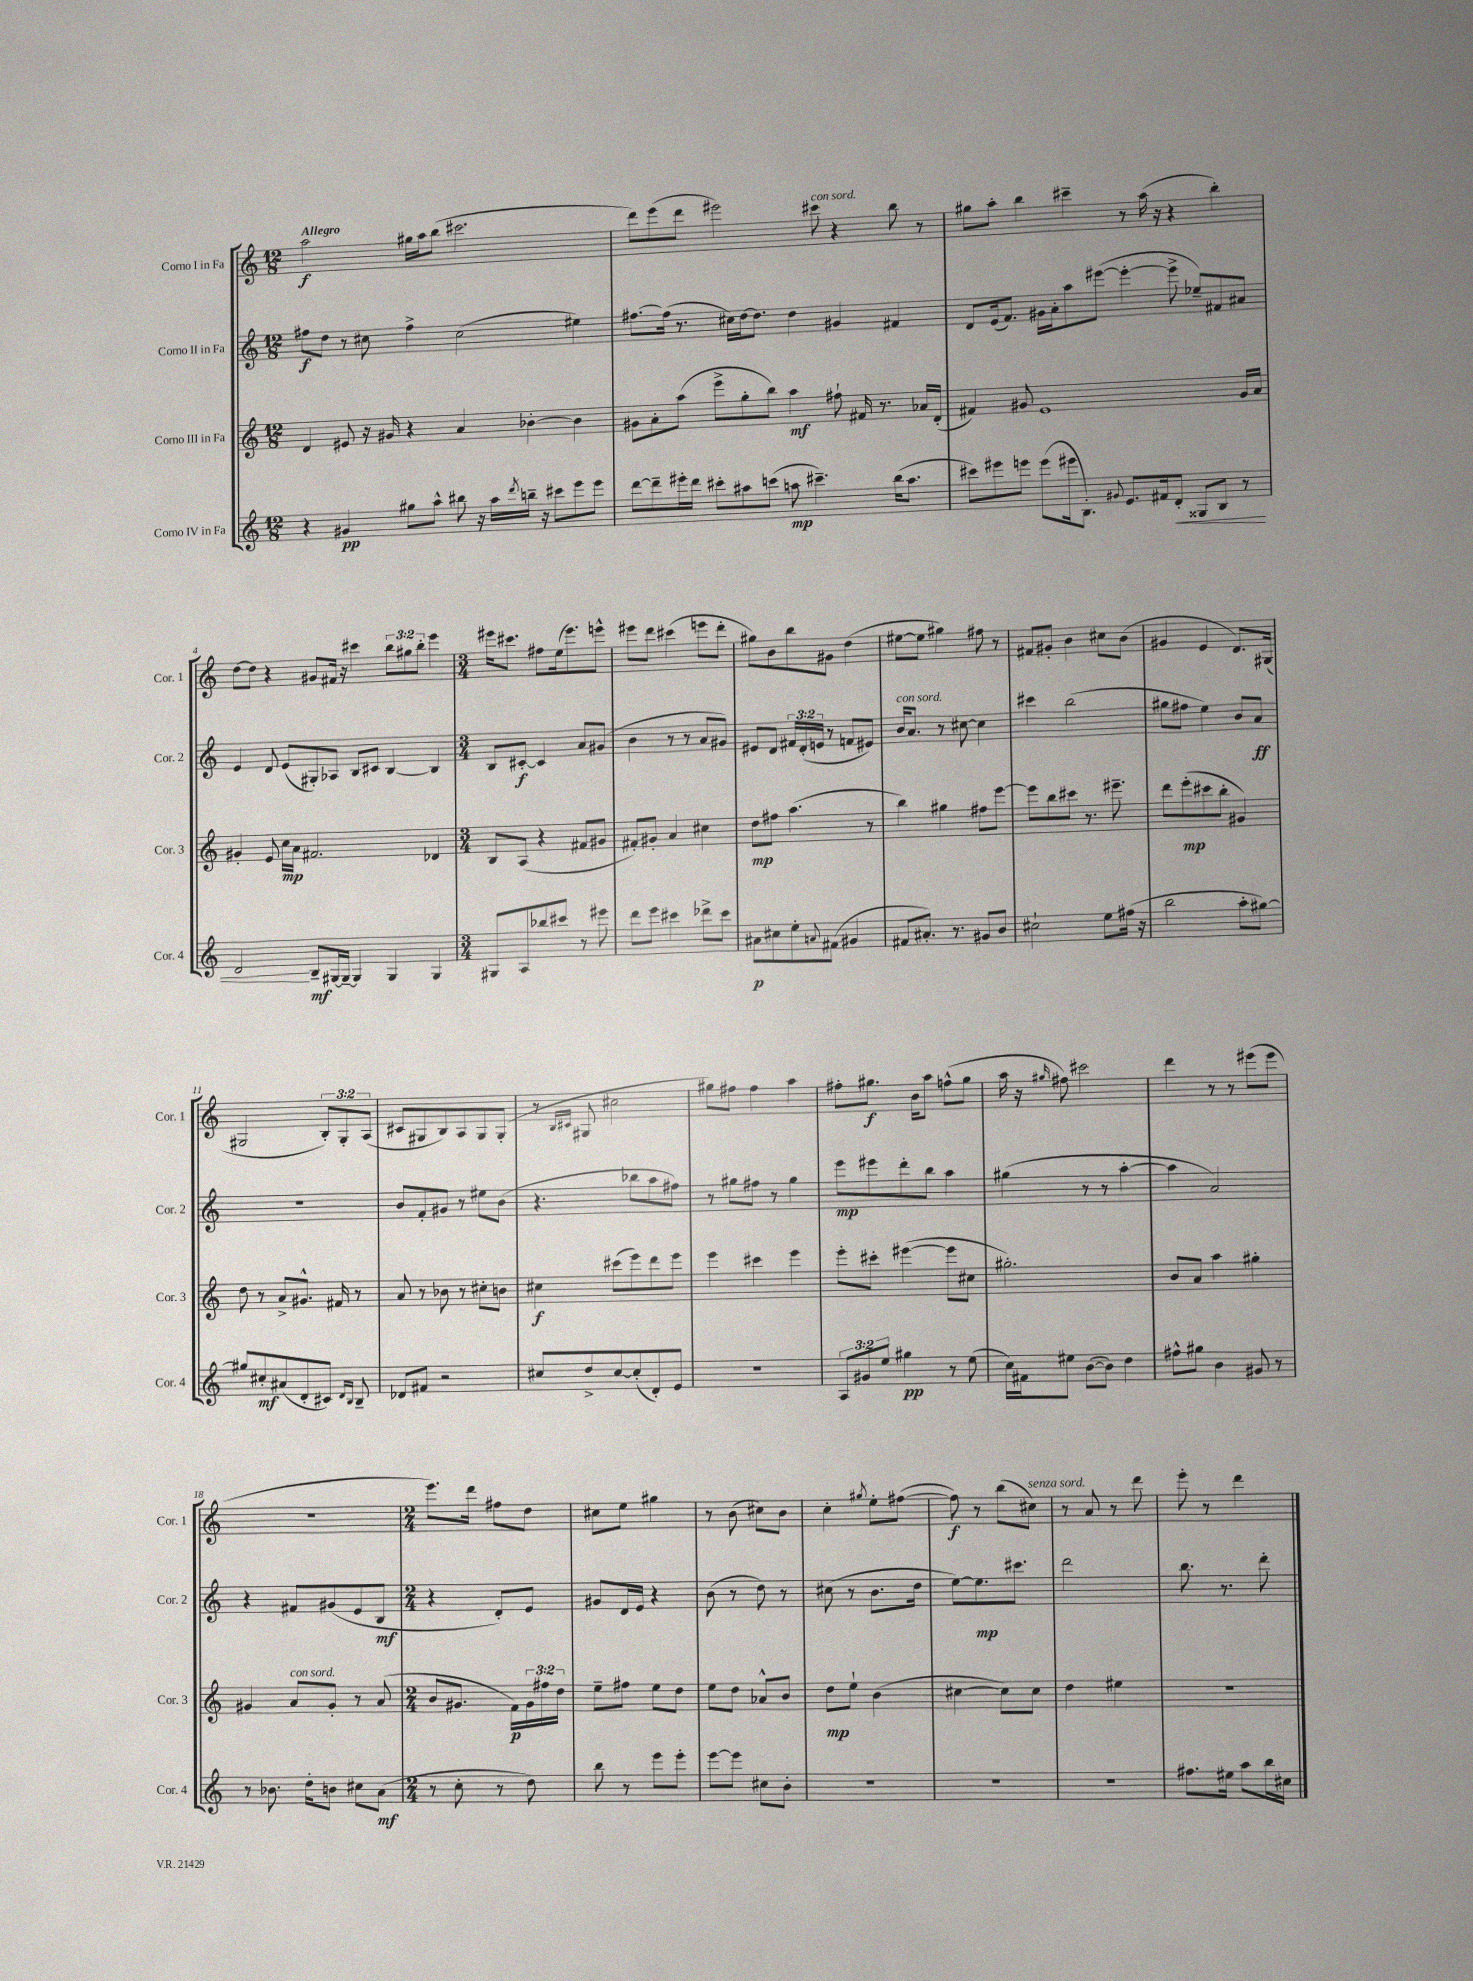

**kern	**dynam	**kern	**dynam	**kern	**dynam	**kern	**dynam
*part4	*part4	*part3	*part3	*part2	*part2	*part1	*part1
*staff4	*staff4	*staff3	*staff3	*staff2	*staff2	*staff1	*staff1
*I"Corno IV in Fa	*	*I"Corno III in Fa	*	*I"Corno II in Fa	*	*I"Corno I in Fa	*
*I'Cor. 4	*	*I'Cor. 3	*	*I'Cor. 2	*	*I'Cor. 1	*
*clefG2	*	*clefG2	*	*clefG2	*	*clefG2	*
*k[]	*	*k[]	*	*k[]	*	*k[]	*
*M12/8	*	*M12/8	*	*M12/8	*	*M12/8	*
=1	=1	=1	=1	=1	=1	=1	=1
!	!	!	!	!	!	!LO:TX:a:B:t=Allegro	!
4r	.	4d/	.	8ff#X\L	f	2aa\	f
.	.	.	.	8dd\J	.	.	.
4g#X/	pp	8e#X/	.	8r	.	.	.
.	.	16r	.	8cc#X\	.	.	.
.	.	16g#X/	.	.	.	.	.
8gg#X\L	.	4r	.	4ff#^\	.	16gg#X\LL	.
.	.	.	.	.	.	16aa\J	.
8aa^^\J	.	.	.	.	.	(8bb\J	.
8bb#X\	.	4a/	.	(2cc#\	.	2.ccc#X\	.
16r	.	.	.	.	.	.	.
16aa\LL	.	.	.	.	.	.	.
8qddd/	.	.	.	.	.	.	.
16bbn~\JJ	.	[4b-X'\	.	.	.	.	.
16r	.	.	.	.	.	.	.
8ccc#X\L	.	.	.	.	.	.	.
8eee\	.	4b-\]	.	4ee#X\)	.	.	.
8eee\J	.	.	.	.	.	.	.
=2	=2	=2	=2	=2	=2	=2	=2
[8ddd\L	.	8g#X\L	.	[8.ff#X\L	.	8ddd\L)	.
8ddd~\]	.	8a'\	.	.	.	(8eee\	.
.	.	.	.	(16ff#\Jk]	.	.	.
16eee#X'\L	.	(8aa\J	.	8.r	.	8ddd\J	.
16ddd\JJ	.	.	.	.	.	.	.
8ccc#X'\L	.	8eee^\L	.	.	.	2eee#X\)	.
.	.	.	.	16cc#X\LL)	.	.	.
8aa#X\	.	8gg'\	.	[16dd\J	.	.	.
.	.	.	.	8.dd\J]	.	.	.
(8cccn\J	.	8bb\J)	.	.	.	.	.
8aan\	mp	4aa\	mf	4dd\	.	.	.
!	!	!	!	!	!	!LO:TX:a:i:t=con sord.	!
4.ccc#X~\)	.	.	.	.	.	8ccc#X\	.
.	.	8ff#X`\	.	4g#X/	.	4r	.
.	.	16f#X/	.	.	.	.	.
.	.	8.r	.	.	.	.	.
(16bb\KL	.	.	.	4f#X/	.	8bb\	.
8.aa\J	.	.	.	.	.	.	.
.	.	16a-X/LL	.	.	.	8r	.
.	.	(16d'/JJ	.	.	.	.	.
=3	=3	=3	=3	=3	=3	=3	=3
8ccc#X\L)	.	4f#X/)	.	8d/L	.	8gg#X\L	.
8eee#X\	.	.	.	(16e/k	.	8aa'\J	.
.	.	.	.	8.f/J)	.	.	.
8eeen\J	.	8g#X/	.	.	.	4bb\	.
(8eee\L	.	1e	.	16g#X\LL	.	.	.
.	.	.	.	16a'\J	.	.	.
16eee#X\k	.	.	.	8aa\	.	4ccc#X~\	.
8.B'\J)	.	.	.	.	.	.	.
.	.	.	.	([8eee#X\J	.	.	.
8qqg#X/	.	.	.	.	.	.	.
8.e/L	.	.	.	4eee#'\_	.	8r	.
.	.	.	.	.	.	(16aa\	.
16f#X/k	.	.	.	.	.	16r	.
!	!LO:HP:b	!	!	!	!	!	!
8d'/J	<	.	.	8eee#^\]	.	4r	.
8G##X/L	.	.	.	8ee-X~/L)	.	.	.
8B/J	.	.	.	8f#X/	.	4bb'\)	.
8r	.	16g#/LL	.	8a#X/J	.	.	.
.	.	16a/JJ	.	.	.	.	.
!!LO:LB:g=z
=4	=4	=4	=4	=4	=4	=4	=4
2d/	.	4g#X'/	.	4e/	.	[8dd\L	.
.	.	.	.	.	.	8dd\J]	.
.	.	8e/	.	8d/	.	4r	.
.	.	16cc\LL	mp	(8e/L	.	.	.
.	.	16a\JJ	.	.	.	.	.
8B~/L	[ mf	2.f#X/	.	8G#X'/)	.	8g#X/L	.
[16G#X/L	.	.	.	8A-X/J	.	16f#X/Jk	.
16G#~/JJ_	.	.	.	.	.	16r	.
4G#/]	.	.	.	8B/L	.	4ccc#X\	.
.	.	.	.	8c#X/J	.	.	.
4G#/	.	.	.	[4B/	.	12bb\L	.
.	.	.	.	.	.	12gg#X\	.
.	.	.	.	.	.	12bb'\J	.
4G#/	.	4d-X/	.	4B/]	.	4eee\	.
=5	=5	=5	=5	=5	=5	=5	=5
*M3/4	*	*M3/4	*	*M3/4	*	*M3/4	*
8G#X/L	.	8B/L	.	8B/L	.	16eee#X\KL	.
.	.	.	.	.	.	8.ccc#X\J	.
8A/	.	(8A/J	.	[8c#X'/J	f	.	.
8bb-X/	.	4r	.	4c#/]	.	8ff#X\L	.
8ccc#X/J	.	.	.	.	.	(16ee\k	.
.	.	.	.	.	.	8.eee#\)	.
8r	.	8f#X/L	.	8a/L	.	.	.
8eee#X\	.	8g#X/J	.	(8g#X/J	.	8eeen^^\J	.
=6	=6	=6	=6	=6	=6	=6	=6
8ddd\L	.	8f#X'/L)	.	4b\	.	8eee#X\L	.
8eee\J	.	8g#X'/J	.	.	.	8ddd\J	.
4ccc#X\	.	4a/	.	8r	.	(4ccc#X\	.
.	.	.	.	8r	.	.	.
8ddd-X^\L	.	4cc#X\	.	8a/L	.	8eeen\L	.
8ccc#\J	.	.	.	8g#X/J)	.	8ddd'\J	.
=7	=7	=7	=7	=7	=7	=7	=7
8a#X\L	p	8dd\L	mp	8e#X/L	.	8gg#X\L)	.
8cc#X\	.	8ff#X\J	.	8d/J	.	8b\	.
8ee'\	.	(4.aa\	.	24f#X/LL	.	8bb\	.
.	.	.	.	(24d'/	.	.	.
.	.	.	.	24en/JJ	.	.	.
8qqan/	.	.	.	.	.	.	.
(8f#X\J	.	.	.	8r	.	8g#X\J	.
4g#X/	.	.	.	8fn/L	.	(4dd\	.
.	.	8r	.	8e#X/J)	.	.	.
=8	=8	=8	=8	=8	=8	=8	=8
!	!	!	!	!LO:TX:a:i:t=con sord.	!	!	!
8f#X/L	.	4bb\)	.	16b/KL	.	[8ee#X\L	.
.	.	.	.	8.a/J	.	.	.
8.a#X'/J)	.	.	.	.	.	8ee#\J]	.
.	.	4gg#X\	.	8r	.	4gg#X\)	.
8.r	.	.	.	.	.	.	.
.	.	.	.	[8cc#X\	.	.	.
8g#X/L	.	8ff#X\L	.	4cc#\]	.	8ff#X\	.
8b/J	.	[8eee\J	.	.	.	8r	.
=9	=9	=9	=9	=9	=9	=9	=9
2cc#X`\	.	8eee\L]	.	4ccc#X\	.	8f#X/L	.
.	.	8bb\	.	.	.	8g#X'/J	.
.	.	8ccc#X\J	.	(2bb\	.	4b\	.
.	.	8.r	.	.	.	.	.
8ee\L	.	.	.	.	.	8cc#X\L	.
.	.	8.eee#X~\	.	.	.	.	.
(16ff#X\Jk	.	.	.	.	.	(8b\J	.
16r	.	.	.	.	.	.	.
=10	=10	=10	=10	=10	=10	=10	=10
2bb\	.	8ddd\L	.	8gg#X\L	.	4g#X/	.
.	.	(8eee'\	mp	8ff#X\J	.	.	.
.	.	8ccc#X\	.	4ee\)	.	4e/	.
.	.	8bb'\J	.	.	.	.	.
8aa'\L	.	4g#X/)	.	8b/L	.	8.d/L)	.
[8gg#X\J)	.	.	.	8a/J	ff	.	.
.	.	.	.	.	.	(16G#X/Jk	.
!!LO:LB:g=z
=11	=11	=11	=11	=11	=11	=11	=11
8gg#X/L]	.	8dd\	.	2.r	.	2G#X/	.
8cc#X'/	mf	8r	.	.	.	.	.
(8a#X/	.	8a^/L	.	.	.	.	.
8d'/	.	8.g#X^^/J	.	.	.	.	.
8c#X/J)	.	.	.	.	.	12B'/L)	.
.	.	16f#X/	.	.	.	.	.
.	.	.	.	.	.	12G#'/	.
16qqd/LL	.	.	.	.	.	.	.
16qqB/JJ	.	.	.	.	.	.	.
8B~/	.	8r	.	.	.	.	.
.	.	.	.	.	.	(12A/J	.
=12	=12	=12	=12	=12	=12	=12	=12
8d-X/L	.	8a/	.	8b/L	.	8c#X/L	.
8f#X/J	.	8r	.	8f'/	.	8G#X/	.
2r	.	8b-X\	.	8g#X/J	.	8B/)	.
.	.	8r	.	8r	.	8A/	.
.	.	8cc#X'\L	.	8ee#X\L	.	8G#/	.
.	.	8bn\J	.	(8b\J	.	(8G#'/J	.
=13	=13	=13	=13	=13	=13	=13	=13
8cc#X/L	.	4cc#X\	f	4.r	.	8r	.
.	.	.	.	.	.	16qqB/LL	.
.	.	.	.	.	.	16qqc#X/JJ	.
8dd^/	.	.	.	.	.	8G#X/	.
[8cc#/	.	(8ccc#X\L	.	.	.	2cc#X\	.
(8cc#'/]	.	8eee\)	.	8bb-X\L	.	.	.
8d'/)	.	8ddd\	.	8aa\	.	.	.
8e/J	.	8eee\J	.	8ff#X\J)	.	.	.
=14	=14	=14	=14	=14	=14	=14	=14
2.r	.	4eee\	.	8r	.	8gg#X\L)	.
.	.	.	.	8gg#X\L	.	8ff#X\J	.
.	.	4ccc#X\	.	8ff#X\J	.	4ff#\	.
.	.	.	.	8r	.	.	.
.	.	4eee\	.	4gg#\	.	4aa\	.
=15	=15	=15	=15	=15	=15	=15	=15
12A/L	.	8eee'\L	.	8eee\L	mp	8ff#X'\L	.
12g#X/	.	.	.	.	.	.	.
.	.	8ccc#X'\J	.	8eee#X\	.	8.gg#X\J	f
12ee/J	.	.	.	.	.	.	.
4gg#X\	pp	([4eee#X\	.	8ddd'\	.	.	.
.	.	.	.	.	.	16b\KL	.
.	.	.	.	8bb\J	.	8aa\J	.
8r	.	8eee#\L]	.	4aa\	.	(8ffn^^\L	.
(8ee\	.	8cc#X\J	.	.	.	8gg#\J	.
=16	=16	=16	=16	=16	=16	=16	=16
16cc\LL)	.	2.gg#X'\)	.	(4gg#X\	.	16aa\	.
16f#X\J	.	.	.	.	.	16r	.
.	.	.	.	.	.	16qqgg#X/	.
8ee#X\J	.	.	.	.	.	8ff#X\)	.
([8b\L	.	.	.	8r	.	2ccc#X\	.
8b\J])	.	.	.	8r	.	.	.
4dd\	.	.	.	[4aa'\	.	.	.
=17	=17	=17	=17	=17	=17	=17	=17
8ff#X^^\L	.	8b/L	.	4aa\]	.	4ddd\	.
8gg#X\J	.	8a/J	.	.	.	.	.
4b\	.	4aa\	.	2a/)	.	8r	.
.	.	.	.	.	.	8r	.
8g#X/	.	4gg#X'\	.	.	.	(8eee#X\L	.
8r	.	.	.	.	.	8eee#\J	.
!!LO:LB:g=z
=18	=18	=18	=18	=18	=18	=18	=18
8r	.	4g#X/	.	4r	.	2.r	.
8.b-X\	.	.	.	.	.	.	.
!	!	!LO:TX:a:i:t=con sord.	!	!	!	!	!
.	.	8a/L	.	8f#X/L	.	.	.
16dd'\KL	.	.	.	.	.	.	.
8bn\J	.	8g#'/J	.	(8g#X/	.	.	.
8cc#X\L	.	8r	.	8e/	.	.	.
(8a\J	mf	(8a/	.	8B/J	mf	.	.
=19	=19	=19	=19	=19	=19	=19	=19
*M2/4	*	*M2/4	*	*M2/4	*	*M2/4	*
8r	.	8b/L	.	4r	.	8.eee\L)	.
8cc'\	.	8.g#X/J	.	.	.	.	.
.	.	.	.	.	.	16ddd\Jk	.
8r	.	.	.	8d'/L)	.	8ff#X\L	.
.	.	16f\LL)	p	.	.	.	.
8dd\)	.	24g#\	.	8e/J	.	8dd\J	.
.	.	24ff#X\	.	.	.	.	.
.	.	24dd\JJ	.	.	.	.	.
=20	=20	=20	=20	=20	=20	=20	=20
8bb\	.	8ee~\L	.	8g#X/L	.	8cc#X\L	.
8r	.	8ff#X\J	.	16d/L	.	8ee\J	.
.	.	.	.	16e/JJ	.	.	.
8eee\L	.	8ee\L	.	4r	.	4gg#X\	.
8eee'\J	.	8dd\J	.	.	.	.	.
=21	=21	=21	=21	=21	=21	=21	=21
[8eee\L	.	8ee\L	.	(8b\	.	8r	.
8eee\J]	.	8dd\J	.	8r	.	(8b\	.
8cc#X\L	.	8a-X^^/L	.	8dd\)	.	8cc#X\L)	.
8b'\J	.	8b/J	.	8r	.	8b\J	.
=22	=22	=22	=22	=22	=22	=22	=22
2r	.	8dd\L	mp	(8cc#X\	.	4cc'\	.
.	.	8ee`\J	.	8r	.	.	.
.	.	.	.	.	.	8qgg#X/	.
.	.	(4b\	.	8.b\L	.	8ee'\L	.
.	.	.	.	.	.	([8ff#X\J	.
.	.	.	.	16dd\Jk	.	.	.
=23	=23	=23	=23	=23	=23	=23	=23
2r	.	[4cc#X\	.	[8ee\L)	.	8ff#\])	f
.	.	.	.	8.ee\]	mp	8r	.
.	.	8cc#\L])	.	.	.	(8bb\L	.
.	.	.	.	8.ccc#X\J	.	.	.
!	!	!	!	!	!	!LO:TX:a:i:t=senza sord.	!
.	.	8cc#\J	.	.	.	8cc#X\J)	.
=24	=24	=24	=24	=24	=24	=24	=24
2r	.	4dd\	.	2ddd\	.	8r	.
.	.	.	.	.	.	8a/	.
.	.	4ee#X\	.	.	.	8r	.
.	.	.	.	.	.	8ddd\	.
=25	=25	=25	=25	=25	=25	=25	=25
8.ff#X\L	.	2r	.	8.bb\	.	8eee'\	.
.	.	.	.	.	.	8r	.
16ee#X\Jk	.	.	.	8.r	.	.	.
8aa\L	.	.	.	.	.	4ddd\	.
16bb\L	.	.	.	8ddd'\	.	.	.
16cc#X\JJ	.	.	.	.	.	.	.
==	==	==	==	==	==	==	==
*-	*-	*-	*-	*-	*-	*-	*-
